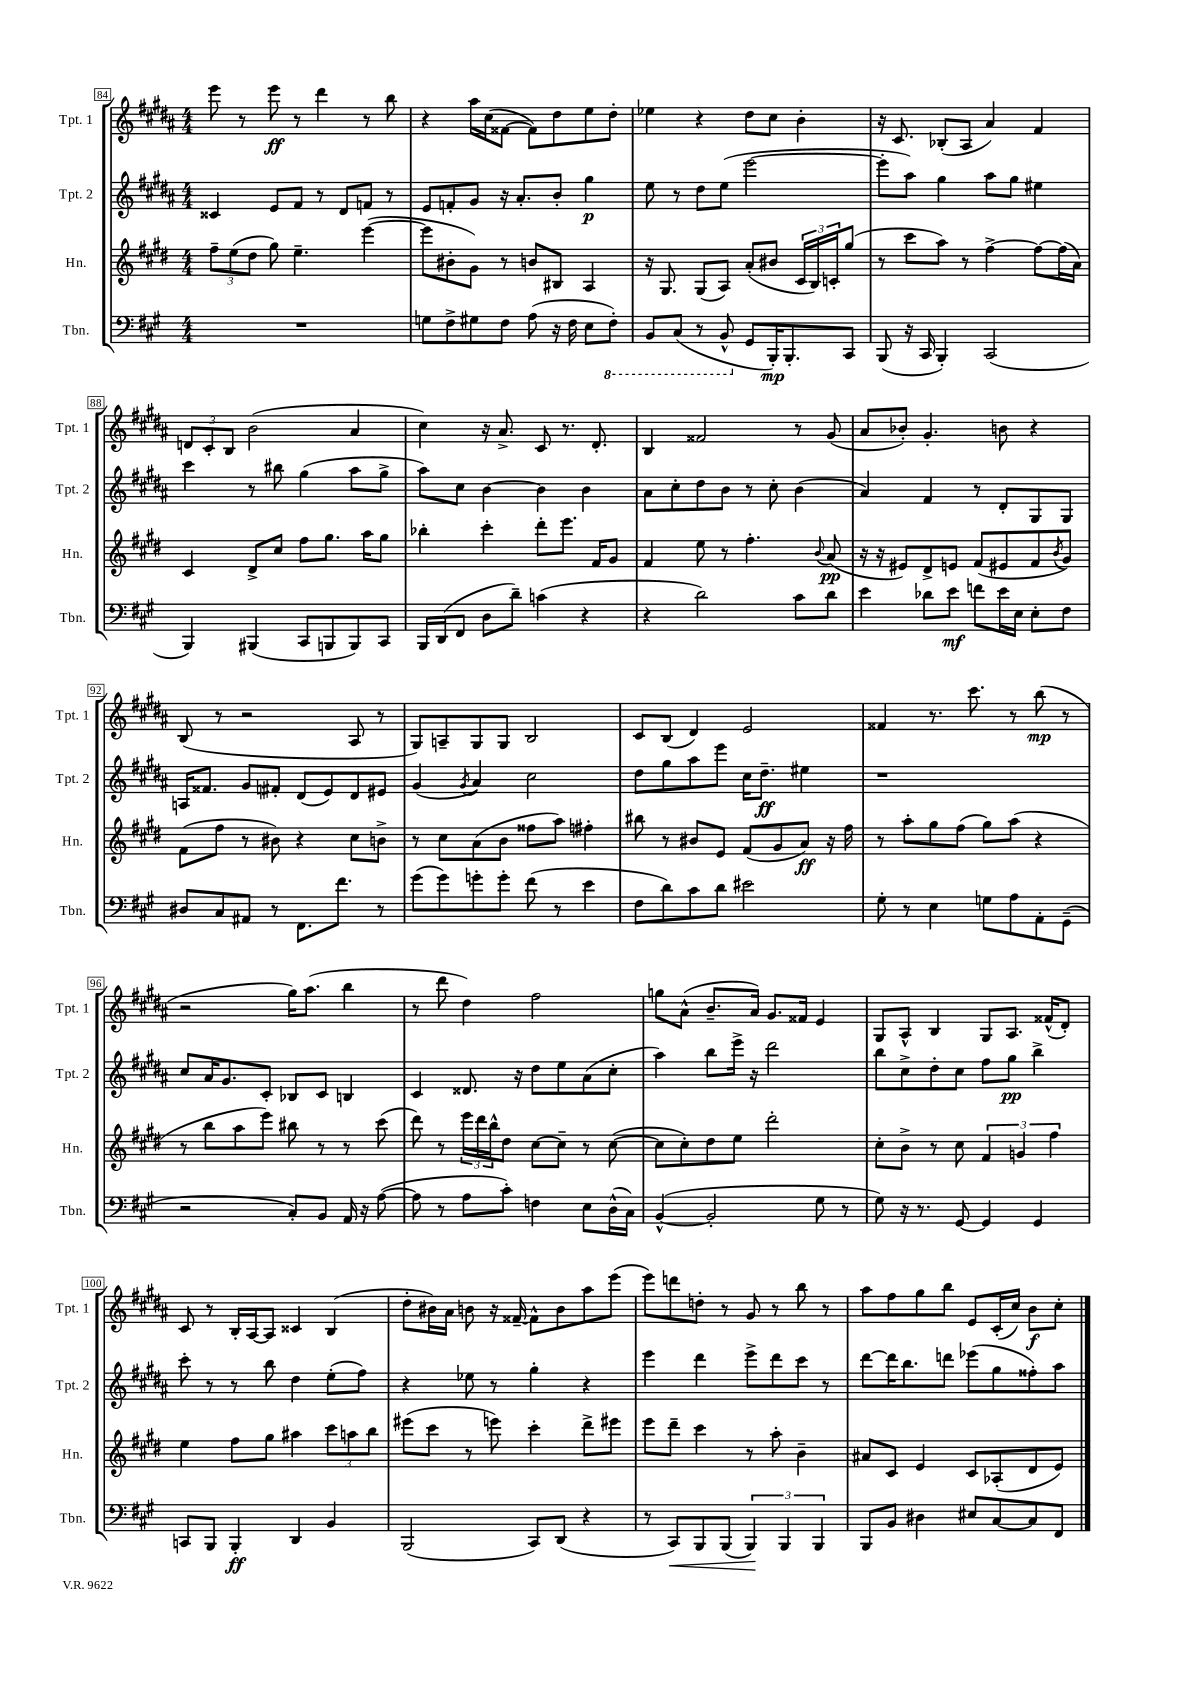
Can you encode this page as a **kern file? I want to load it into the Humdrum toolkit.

**kern	**kern	**kern	**kern
*staff4	*staff3	*staff2	*staff1
*clefF4	*clefG2	*clefG2	*clefG2
*k[f#c#g#]	*k[f#c#g#d#]	*k[f#c#g#d#a#]	*k[f#c#g#d#a#]
*M4/4	*M4/4	*M4/4	*M4/4
1r	12ff#~\L	4c##/	8eee\
.	(12ee\	.	.
.	.	.	8r
.	12dd#\J	.	.
.	8gg#\)	8e/L	8eee\
.	4.ee~\	8f#/J	8r
.	.	8r	4ddd#\
.	.	8d#/L	.
.	([4eee\	8f/J	8r
.	.	8r	8bb\
=	=	=	=
8G\L	8eee\]L	8e/L	4r
8F#^\	8b#'\	8f'/	.
8G#\	8g#\J)	8g#/J	16aa#\LL
.	.	.	(16cc#\J
8F#\J	8r	16r	[8f##\J
.	.	8.a#'/L	.
(8A\	8b/L	.	8f##\]L)
16r	8B#/J	8b'/J	8dd#\
16F#\	.	.	.
8E\L	4A/	4gg#\	8ee\
8FF#'\J)	.	.	8dd#'\J
=	=	=	=
8BBB/L	16r	8ee\	4ee-\
.	8.G#/	.	.
(8CC#/J	.	8r	.
8r	(8G#/L	8dd#\L	4r
8BBB^^/	8A/J)	(8ee\J	.
8GG#/L	(8a'/L	[2eee\	8dd#\L
16BBB'/K)	8b#/J	.	8cc#\J
8.BBB'/	.	.	.
.	24c#/LL	.	4b'\
.	24B/)	.	.
.	24c'/J	.	.
8CC#/J	(8gg#/J	.	.
=	=	=	=
(8BBB/	8r	8eee'\]L	16r
.	.	.	8.c#/
16r	8ccc#\L	8aa#\J)	.
16CC#/	.	.	.
4BBB'/)	8aa\J)	4gg#\	(8B-'/L
.	8r	.	8A#/J
(2CC#/	[4ff#^\	8aa#\L	4a#/)
.	.	8gg#\J	.
.	8ff#\_L	4ee#\	4f#/
.	(16ff#\]L	.	.
.	16a\JJ)	.	.
=	=	=	=
4BBB/)	4c#/	4ccc#\	12d/L
.	.	.	12c#'/
.	.	.	12B/J
(4BBB#/	8d#^/L	8r	(2b\
.	8cc#/J	8bb#\	.
8CC#/L	8ff#\L	(4gg#\	.
8BBB/	8.gg#\J	.	.
8BBB/)	.	8aa#\L	4a#/
.	16aa\LK	.	.
8CC#/J	8gg#\J	8gg#^\J	.
=	=	=	=
16BBB/LL	4bb-'\	8aa#\L)	4cc#\)
(16DD/J	.	.	.
8FF#/J	.	8cc#\J	.
8D\L	4ccc#'\	[4b\	16r
.	.	.	8.a#^/
8d~\J)	.	.	.
(4c\	8ddd#'\L	4b\]	8c#/
.	8.eee\J	.	8.r
4r	.	4b\	.
.	16f#/LK	.	8.d#'/
.	8g#/J	.	.
=	=	=	=
4r	4f#/	8a#\L	4B/
.	.	8cc#'\	.
2d\)	8ee\	8dd#\	2f##/
.	8r	8b\J	.
.	4.ff#'\	8r	.
.	.	8cc#'\	.
8c#\L	.	(4b\	8r
.	8qqb/	.	.
8d\J	(8a/	.	(8g#/
=	=	=	=
4e\	16r	4a#/)	8a#/L
.	16r	.	.
.	8e#/L)	.	8b-'/J)
8d-\L	8d#^/	4f#/	4.g#'/
8e\J	8e/J	.	.
8f\L	(8f#/L	8r	.
16e\L	8e#/	8d#'/L	8b\
16E\JJ	.	.	.
8E'\L	8f#/	8G#/	4r
.	8qb/	.	.
8F#\J	8g#/J)	8G#/J	.
=	=	=	=
8D#/L	(8f#\L	16A/LK	(8B/
.	.	8.f##/J	.
8C#/	8ff#\J	.	8r
8AA#/J	8r	8g#/L	2r
8r	8b#\)	8f#'/J	.
8.FF#\L	4r	(8d#/L	.
.	.	8e/)	.
8.f#\J	.	.	.
.	8cc#\L	8d#/	8A#/
8r	8b^\J	8e#/J	8r
=	=	=	=
(8g#\L	8r	(4g#/	8G#/L)
8g#\)	8cc#\L	.	8A~/
.	.	8qg#/	.
8g'\	(8a\	4a#/)	8G#/
8g'\J	8b\J	.	8G#/J
(8f#\	8ff##\L	2cc#\	2B/
8r	8aa\J)	.	.
4e\	4ff#'\	.	.
=	=	=	=
8F#\L	8bb#\	8dd#\L	8c#/L
8d\)	8r	8gg#\	(8B/J
8c#\	8b#/L	8aa#\	4d#/)
8d\J	8e/J	8eee\J	.
2e#\	(8f#/L	16cc#\LK	2e/
.	.	8.dd#~\J	.
.	8g#/	.	.
.	8a/J)	4ee#\	.
.	16r	.	.
.	16ff#\	.	.
=	=	=	=
8G#'\	8r	1r	4f##/
8r	8aa'\L	.	.
4E\	8gg#\	.	8.r
.	(8ff#\J	.	.
.	.	.	8.ccc#\
8G\L	8gg#\L)	.	.
8A\	(8aa\J	.	8r
8AA'\	4r	.	(8bb\
(8GG#~\J	.	.	8r
=	=	=	=
2r	8r	8cc#/L	2r
.	8bb\L	16a#/K	.
.	.	8.g#/	.
.	8aa\	.	.
.	8eee\J)	8c#'/J	.
8C#'/L)	8bb#\	8B-/L	16gg#\LK)
.	.	.	(8.aa#\J
8BB/J	8r	8c#/J	.
16AA/	8r	4B/	4bb\
16r	.	.	.
([8A\	(8ccc#\	.	.
=	=	=	=
8A\]	8ddd#\)	4c#/	8r
8r	8r	.	8ddd#\
8A\L	24eee\LL	8.d##/	4dd#\)
.	24ddd#\	.	.
.	24bb^^\J	.	.
8c#'\J)	8dd#\J	.	.
.	.	16r	.
4F\	[8cc#\L	8dd#\L	2ff#\
.	8cc#~\]J	8ee\	.
8E\L	8r	(8a#\	.
(16D^^\L	([8cc#\	8cc#'\J	.
16C#\JJ)	.	.	.
=	=	=	=
([4BB^^/	8cc#\]L	4aa#\)	8gg\L
.	8cc#'\)	.	(8a#^^\J
2BB'/]	8dd#\	8bb\L	8.b~/L
.	8ee\J	16eee^\Jk	.
.	.	16r	16a#/Jk)
.	2ddd#'\	2ddd#\	8.g#/L
.	.	.	16f##/Jk
8G#\	.	.	4e/
8r	.	.	.
=	=	=	=
8G#\)	8cc#'\L	8bb\L	8G#/L
16r	8b^\J	8cc#^\	8A#^^/J
8.r	.	.	.
.	8r	8dd#'\	4B/
[8GG#/	8cc#\	8cc#\J	.
4GG#/]	6f#/	8ff#\L	8G#/L
.	.	8gg#\J	8.A#/J
.	6g/	.	.
4GG#/	.	4bb^\	.
.	.	.	(16f##^^/LK
.	6ff#\	.	.
.	.	.	8d#'/J)
=	=	=	=
8CC/L	4ee\	8ccc#'\	8c#/
8BBB/J	.	8r	8r
4BBB'/	8ff#\L	8r	16B'/LL
.	.	.	[16A#/J
.	8gg#\J	8bb\	8A#/]J
4DD/	4aa#\	4dd#\	4c##/
4BB/	12ccc#\L	(8ee'\L	(4B/
.	12aa\	.	.
.	.	8ff#\J)	.
.	12bb\J	.	.
=	=	=	=
(2BBB/	(8eee#\L	4r	8dd#'\L
.	8ccc#\J	.	16b#\L)
.	.	.	16a#\JJ
.	8r	8ee-\	8b\
.	8eee\)	8r	16r
.	.	.	[16f##~/
8CC#/L)	4ccc#'\	4gg#'\	8f##^^\]L
(8DD/J	.	.	8b\
4r	8ddd#^\L	4r	8aa#\
.	8eee#\J	.	(8eee\J
=	=	=	=
8r	8eee\L	4eee\	8eee\L)
8CC#/L)	8ddd#~\J	.	8ddd\
8BBB/	4ccc#\	4ddd#\	8dd'\J
(8BBB/J	.	.	8r
6BBB/)	8r	8eee^\L	8g#/
.	8aa'\	8ddd#\	8r
6BBB/	.	.	.
.	4b~\	8ccc#\J	8bb\
6BBB/	.	.	.
.	.	8r	8r
=	=	=	=
8BBB/L	8a#/L	[8ddd#\L	8aa#\L
8BB/J	8c#/J	16ddd#\]K	8ff#\
.	.	8.bb\	.
4D#\	4e/	.	8gg#\
.	.	8ddd\J	8bb\J
8E#/L	8c#/L	(8eee-\L	8e/L
[8C#/	(8A-'/	8gg#\	(16c#'/L
.	.	.	16cc#/JJ)
8C#/]	8d#/	8ff##'\)	8b\L
8FF#/J	8e/J)	8aa#\J	8cc#'\J
==	==	==	==
*-	*-	*-	*-
